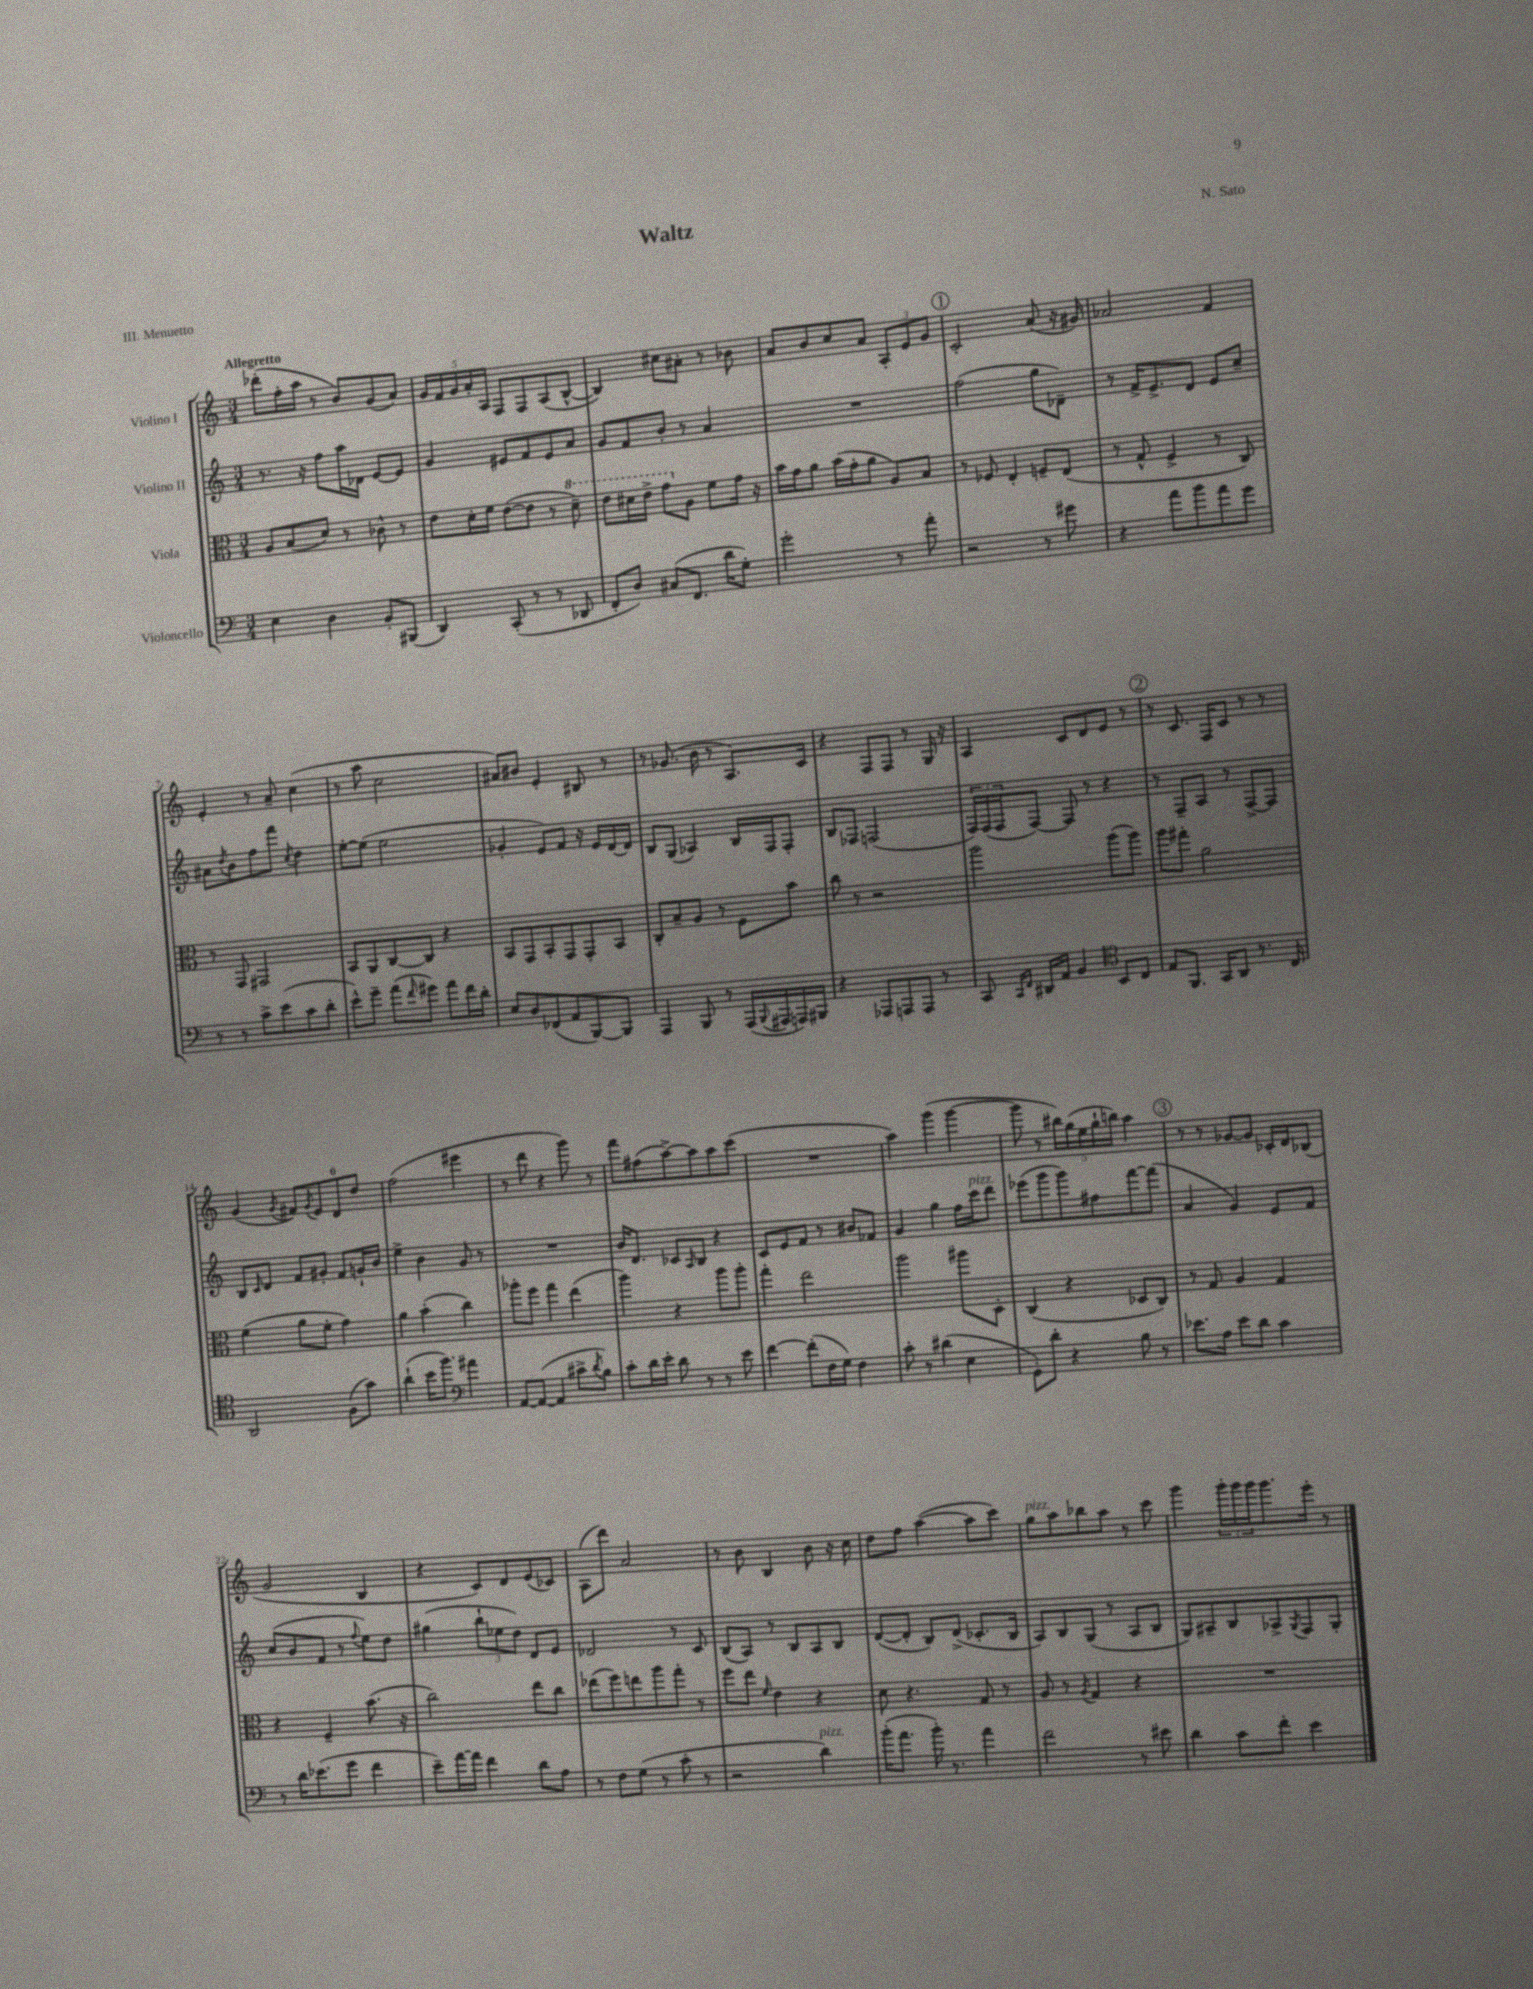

**kern	**kern	**kern	**kern
*part4	*part3	*part2	*part1
*staff4	*staff3	*staff2	*staff1
*I"Violoncello	*I"Viola	*I"Violino II	*I"Violino I
*clefF4	*clefC3	*clefG2	*clefG2
*k[]	*k[]	*k[]	*k[]
*M3/4	*M3/4	*M3/4	*M3/4
=1	=1	=1	=1
!	!	!	!LO:TX:a:B:t=Allegretto
4E\	8A/L	8.r	(8ddd-X'\L
.	(8B/	.	16ff'\L
.	.	16r	16aa\JJ
4D\	8d/J)	8ff\L	8r
.	8r	16aa\L	8b/L)
.	.	16d-X\JJ	.
8BB'/L	8c-X^^\	[8e/L	(8g/
(8BBB#X/J	8r	8e/J]	8a/J)
=2	=2	=2	=2
4DD/)	8e\L	4g/	20g/LL
.	.	.	20f/
.	.	.	20g/
.	16d'\L	.	.
.	.	.	20a'/
.	16f\JJ	.	.
.	.	.	20A/JJ
(8CC'/	([8e\L	8e#X/L	8F/L
8r	8e\J]	8f/	8F/
8r	8r	8e#/	(8A/
*	*8va	*	*
8DD-X/	8dd~\)	8a/J	[8B^^/J
=3	=3	=3	=3
8FF'/L	8ee\L	8g/L	4B/])
8D/J)	16dd#X\L	8f/	.
.	16ee^\JJ	.	.
(8C#X/L	8gg\L	8b'/J	8cc#X\L
*	*X8va	*	*
8.FF/J	8A\J	8r	8a#X'\J
.	8f\L	4a/	8r
16d\KL	.	.	.
8G'\J)	16g\Jk	.	8b-X\
.	16r	.	.
=4	=4	=4	=4
2g'\	16b\LL	2.r	8a/L
.	16g\J	.	.
.	8a\J	.	8b/
.	(16b\LL	.	8cc/
.	16g'\J	.	.
.	8a\J	.	8a/J
8r	8A/L)	.	12A'/L
.	.	.	12e/
8a'\	8B/J	.	.
.	.	.	12g/J
!!LO:REH:place=s1:t=1
=5	=5	=5	=5
2r	8r	(2ff\	2c'/
.	8F-X/	.	.
.	4E'/	.	.
8r	8Fn~/L	8gg\L	(8a/
8g#X\	(8E/J	8d-X~\J)	16r
.	.	.	16g#X/)
=6	=6	=6	=6
4r	8r	8r	2a-X/
.	8G^^/	16f^/KL	.
.	.	8.e^/	.
8a\L	4F^/	.	.
8b\	.	8d/J	.
8a\	8r	8e/L	4f/
8g\J	8C/)	8cc~/J	.
!!LO:LB:g=z
=7	=7	=7	=7
8r	8r	8a#X\L	4e'/
.	.	8qdd/	.
8r	8GG/	8b\	.
8c^\L	2GG#X/	8ff\	8r
(8e\	.	8fff\J	8a~/
.	.	8qcc/	.
8c\	.	4dd\	(4cc\
8d'\J	.	.	.
=8	=8	=8	=8
8e^^\L)	8BB/L	[8ee'\L	8r
8g~\J	8AA/	(8ee\J]	8aa\
(8a\L	[8C/	2ee\	2cc\
16qqf/	.	.	.
8g#X\J)	8C/J]	.	.
8a\L	4r	.	.
16f\L	.	.	.
16d'\JJ	.	.	.
=9	=9	=9	=9
8E/L	8BB/L	4g-X'/	8a#X/L)
8D/	8GG/	.	8b#X/J
(8FF-X/	8BB'/	8e/L)	4e'/
8AA/	8GG/	8f/J	.
[8BBB/)	8GG'/	16r	8B#X/
.	.	16e/LL	.
8BBB/J]	8BB/J	[16d/	8r
.	.	16d/JJ]	.
=10	=10	=10	=10
4AAA/	8C'/L	8B/L	8r
.	8B~/	(8G/J	(8.g-X/
8BBB/	8A/J	4A-X/)	.
.	.	.	16b\
8r	8r	.	8r
(16AAA/LL	8F\L	16B/LL	8.A/L)
8qqBBB/	.	.	.
16AAA#X/	.	16F/J	.
16AAAn/)	8b\J	8F'/J	.
16BBB#X/JJ	.	.	16c/Jk
=11	=11	=11	=11
4r	8cc\	8B/L	4r
.	8r	8F-X/J	.
8AAA-X/L	2r	(2Fn/	8F/L
8AAAn/	.	.	8F/J
8AAA/J	.	.	8r
8r	.	.	16G/
.	.	.	16r
=12	=12	=12	=12
8CC/	2aa\	24F/LL)	4A/
.	.	(24F/	.
.	.	24F/J	.
16qqCC/LL	.	.	.
16qqFF/JJ	.	.	.
16DD#X/LL	.	[8F/J)	.
16AA/JJ	.	.	.
4BB/	.	8F/]	8c/L
.	.	8r	8d/
*clefC4	*	*	*
8BB/L	(8aa\L	4r	8e/J
8C/J	8aa\J)	.	8r
!!LO:REH:place=s1:t=2
=13	=13	=13	=13
8E/L	8aa\L	8r	8r
8.FF/J	8gg#X'\J	8F~/L	8.c/
.	2a\	8A/J	.
16GG/KL	.	.	16F/KL
8AA/J	.	8r	8c/J
8.r	.	[8F^/L	8r
.	.	8F/J]	8r
16C/	.	.	.
!!LO:LB:g=z
=14	=14	=14	=14
2AA/	(4f\	8B/L	(4g/
.	.	16qqc/	.
.	.	8d/J	.
.	.	.	8qg/
.	8a\L	8f/L	8f#X/L)
.	.	.	8qg/
.	8f'\J	8g#X'/J	8e/
(8F\L	4g\)	8f/L	8d/
8g\J)	.	16gn`/L	8dd/J
.	.	16b/JJ	.
=15	=15	=15	=15
(4a`\	4a\	4ee^\	(2ff\
16b\KL	(4b'\	4b\	.
8.ff\J)	.	.	.
*clefF4	*	*	*
4a#X\	4cc\)	8g/	4eee#X\
.	.	8r	.
=16	=16	=16	=16
[8AA/L	8aa-X'\L	2.r	8r
(8AA/J_	8ff\J	.	8ddd\
4AA/]	4gg\	.	4r
8c#X^\L	(4ee\	.	8ggg\)
8qd/	.	.	.
8B\J)	.	.	8r
=17	=17	=17	=17
8c'\L	4aa\)	16b/KL	8fff\L
.	.	8.d/J	.
16d\L	.	.	(8ff#X\
16e'\JJ	.	.	.
8d\	4r	8c-X/L	[8aa^\)
.	.	16qqA/	.
8r	.	8B/J	8aa\]
8r	8aa\L	4r	8aa\
8e\	8aa'\J	.	(8ccc\J
=18	=18	=18	=18
[4f\	4gg'\	8c/L	2.r
.	.	8e/	.
(8f'\L]	2ee\	8f/J	.
16F\L	.	8r	.
16G\JJ)	.	.	.
4F\	.	8b#X/L	.
.	.	8f-X/J	.
=19	=19	=19	=19
8c'\	2aa\	4g/	4aa\)
8r	.	.	.
(4d#X\	.	4gg\	(4ggg\
4E\	8aa#X\L	16ff\LL	[4ggg\
!	!	!LO:TX:a:i:t=pizz.	!
.	.	16ccc\J	.
.	8D'\J	8ddd\J	.
=20	=20	=20	=20
8GG'\L)	(4C/	(8eee-X\L	8ggg\]
8d'\J	.	8ggg\	8r
4r	4r	8ggg\)	20bb#X\LL)
.	.	.	(20gg\
.	.	.	20ee\
.	.	8ff#X\	.
.	.	.	20gg`\
.	.	.	20bbn\JJ)
8B\	8D-X/L	[8fff\	4aa\
8r	8C/J)	(8fff\J]	.
!!LO:REH:place=s1:t=3
=21	=21	=21	=21
8.e-X\L	8r	4a/	8r
.	8G/	.	8r
16A\Jk	.	.	.
8e-\L	4A/	4g/)	[8g-X/L
8d\J	.	.	8g-/J]
4c\	4G/	8e/L	16c-X'/LL
.	.	.	16d/J
.	.	8f/J	(8B-X/J
!!LO:LB:g=z
=22	=22	=22	=22
8r	4r	(8cc/L	2g/
16d\KL	.	8b/	.
(8.e-X\	.	.	.
.	4F~/	8f/J	.
8g\J	.	8r	.
.	.	8qqff/	.
4f\	(8.b\	8ee\L)	4B/
.	.	8dd\J	.
.	16r	.	.
=23	=23	=23	=23
8e~\L)	2cc\)	(4gg#X\	4r
[16a\L	.	.	.
16a\JJ]	.	.	.
4f\	.	12bb`\L	8c/L)
.	.	12ee-X\	.
.	.	.	8d/
.	.	12dd\J)	.
8d\L	8ee\L	8d/L	(8e/
8A\J	8cc\J	8e/J	8c-X/J)
=24	=24	=24	=24
8r	(8ee-X\L	2d-X/	(8A\L
8F\L	8ff\)	.	8ddd\J)
(8G\J	8een\	.	2a/
8r	8aa\	.	.
8c'\	8gg'\J	8r	.
8r	8r	8c/	.
=25	=25	=25	=25
2r	8ff\L	(8B/L	8r
.	8ee\J	8A/J)	8b\
.	16qqf/	.	.
.	4e\	8r	4B/
.	.	8B/L	.
!LO:TX:a:i:t=pizz.	!	!	!
4d\)	4r	8A/	8b\
.	.	8B/J	16r
.	.	.	16cc\
=26	=26	=26	=26
(16b'\KL	8d\	([8d/L	8dd\L
8.a\J	.	.	.
.	4.r	8d'/J]	8ff\J
16b'\)	.	8B/L)	([4aa\
8.r	.	.	.
.	.	(8d^/J	.
4a\	8G/	8.c-X'/L	8aa\L]
.	8r	.	8ccc\J)
.	.	16B/Jk	.
=27	=27	=27	=27
!	!	!	!LO:TX:a:i:t=pizz.
2f\	8A/	8A/L)	8gg\L
.	8r	8B/	8aa\
.	8qA/	.	.
.	4G/	(8G/J	8bb-X\
.	.	8r	8aa\J
8r	4r	8A/L	8r
8e#X\	.	8B/J	8ccc\
=28	=28	=28	=28
4d\	2.r	8G/L)	4ggg\
.	.	8A#X~/	.
8c\L	.	8B/	24ggg'\LL
.	.	.	24ggg\
.	.	.	24ggg\J
8f'\J	.	8A-X^/	8.ggg\
.	.	8qG/	.
4e\	.	8F/	.
.	.	.	16eee'\Jk
.	.	8G'/J	8r
==	==	==	==
*-	*-	*-	*-
